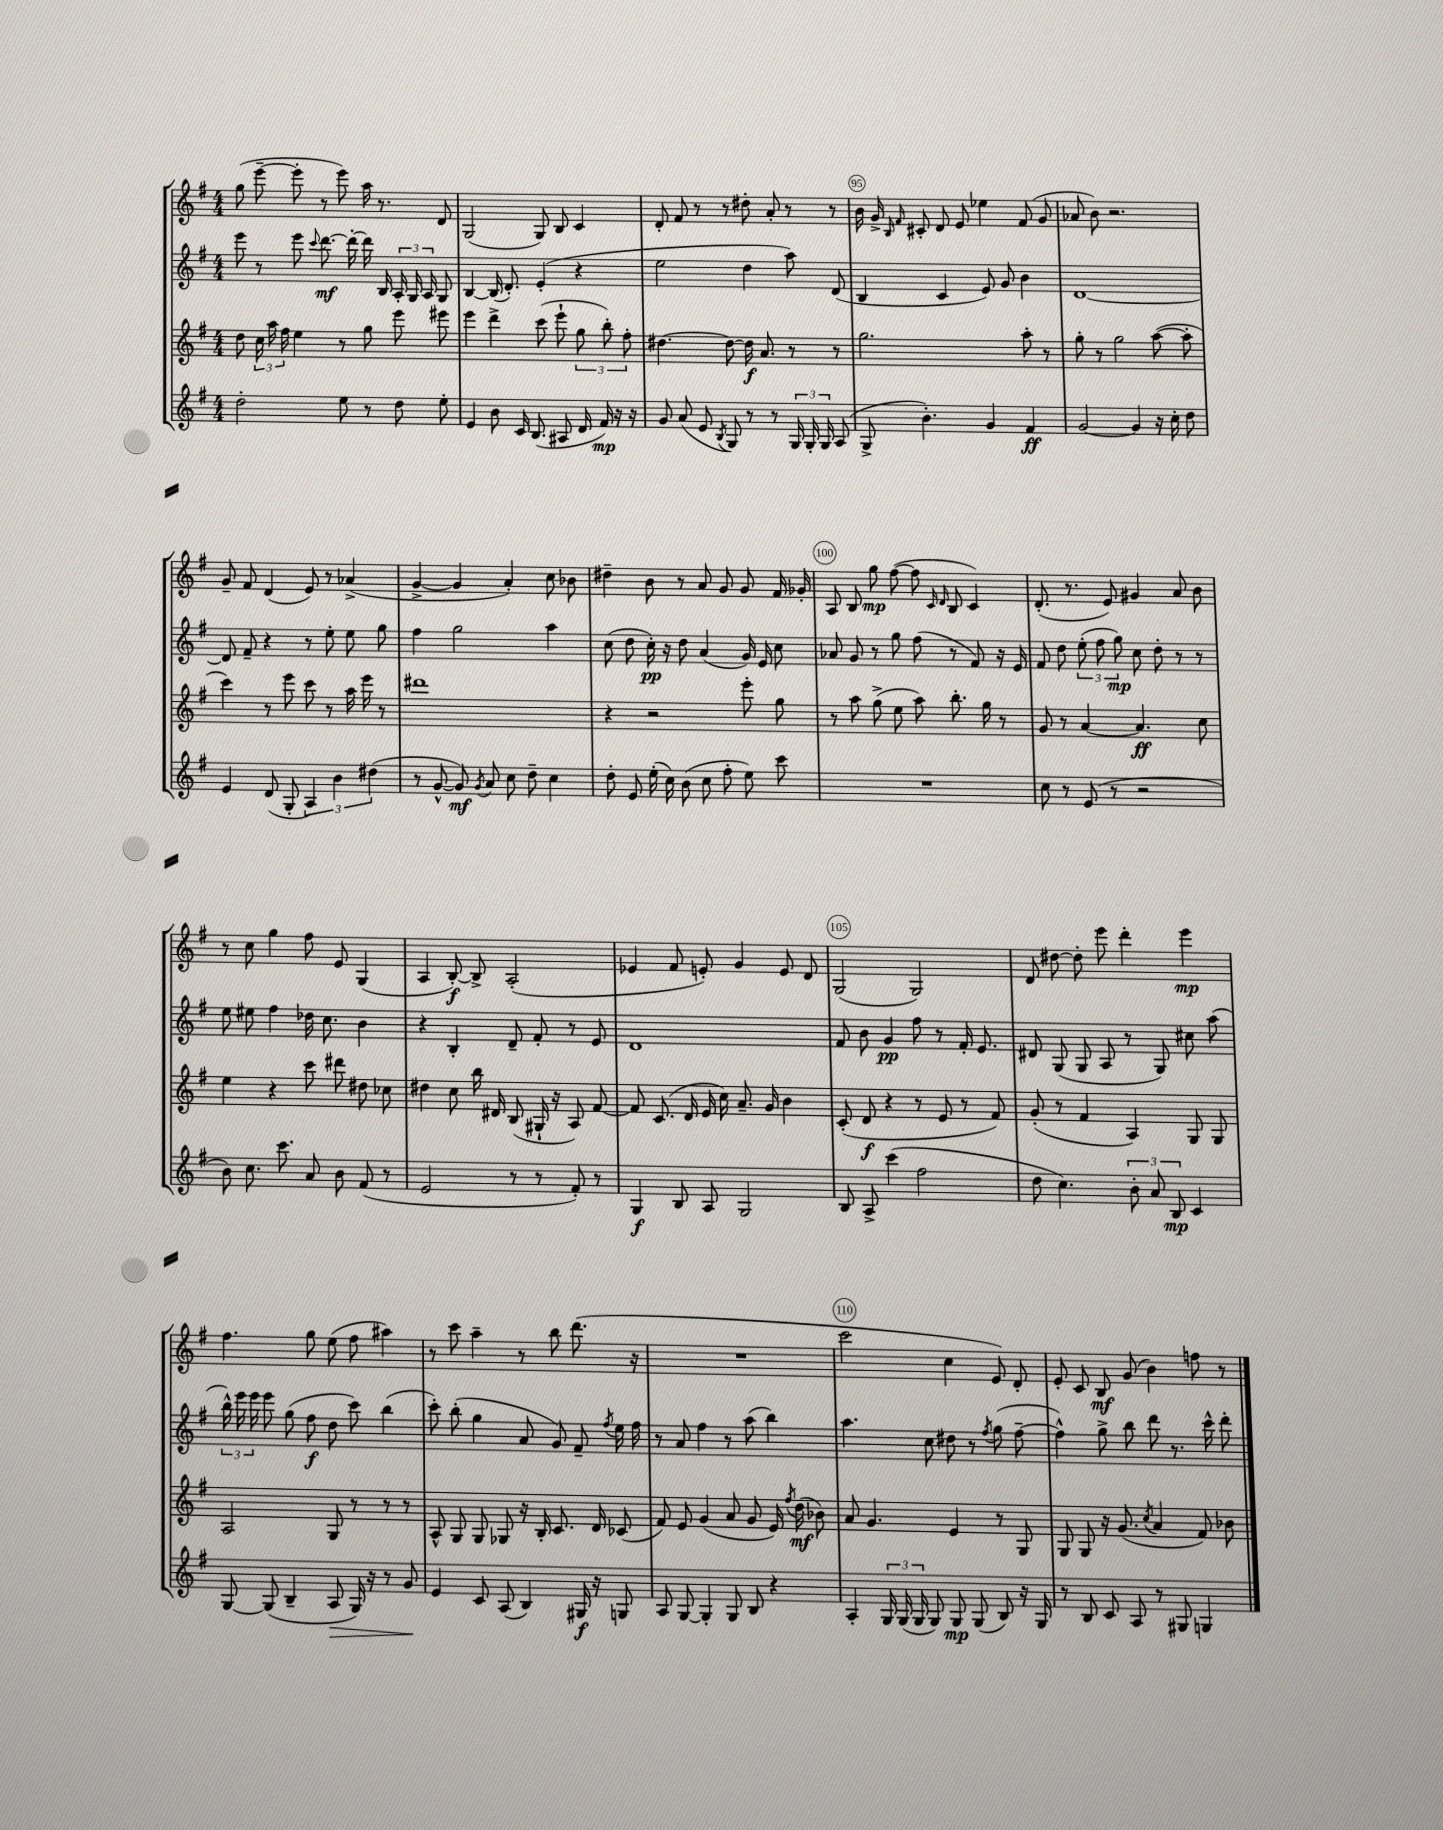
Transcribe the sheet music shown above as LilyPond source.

<<
\new StaffGroup <<
\new Staff = "s0" {
    \clef treble \key g \major \numericTimeSignature \time 4/4
    \autoBeamOff g''8( e'''8~-- e'''8-. r8 e'''8) a''16 r8. d'8 |
    g2( g8) b8 c'4 |
    d'8-. fis'8 r8 r8 dis''8-. a'8-. r8 r8 |
    b'16 g'16-> \grace { b16 fis'16 } cis'8-. d'8 e'8 ees''4 fis'8( g'8 |
    aes'8 b'8) r2. |
    g'8-- fis'8 d'4( e'8) r8 aes'4->( |
    g'4~-> g'4 a'4-.) c''8 bes'8 |
    dis''4-- b'8 r8 a'8 g'8 g'8 fis'16 ges'16-. |
    a8 b8 g''8\mp fis''8~( fis''8 \grace { c'16 d'16 } b8 c'4) |
    d'8.-.( r8. e'8) gis'4 a'8 b'8 |
    r8 c''8 g''4 fis''8 e'8 g4( |
    a4 b8~-.\f) b8-> a2-.( |
    ees'4 fis'8 e'8-.) g'4 e'8 d'8 |
    g2( g2) |
    d'8 dis''8~ dis''8-. e'''8 d'''4-. e'''4\mp |
    fis''4. g''8 e''8( fis''8 ais''4) |
    r8 c'''8 a''4-- r8 b''8 d'''8.( r16 |
    R1 |
    c'''2 c''4 e'8) d'8-. |
    e'8-. c'8 b8\mf g'8( b'4) f''8 r8 \bar "|." |
}
\new Staff = "s1" {
    \clef treble \key g \major \numericTimeSignature \time 4/4
    \autoBeamOff e'''8 r8 e'''8 \appoggiatura { c'''8 } d'''8.~\mf d'''16~-. d'''16 b16 \tuplet 3/2 { a16-. g16 a16 } g8 |
    b4~ b16( d'8.-.) e'4-.( r4 |
    e''2 d''4 a''8) d'8( |
    b4 c'4 e'8) g'8 b'4 |
    d'1~ |
    d'8 fis'8-- r4 r8 e''8-. e''8 g''8 |
    fis''4 g''2 a''4 |
    c''8( d''8 c''16-.\pp) r16 d''8 a'4( g'16) e'16 c''8 |
    aes'8 g'8 r8 g''8 fis''8( r8 fis'8) r16 e'16 |
    fis'8 d''8 \tuplet 3/2 { e''8-.( fis''8 g''8\mp) } c''8 d''8-. r8 r8 |
    e''8 eis''8 fis''4 des''16 c''8. b'4 |
    r4 b4-. d'8-- fis'8-. r8 e'8 |
    d'1 |
    fis'8 b'8 g'4\pp fis''8 r8 fis'16-. e'8. |
    dis'8 g8( g8 a8 r8 g8) cis''8 a''8( |
    \tuplet 3/2 { b''16-^) e'''16 e'''16 } e'''8 g''8( fis''8\f d''8 c'''8) b''4( |
    c'''8-.) b''8-.( g''4 a'8 g'8) fis'8-- \acciaccatura { fis''8 } e''16 fis''16 |
    r8 a'8 fis''4 r8 a''8( b''4) |
    a''4. c''8 dis''8 r8 \acciaccatura { fis''8 } g''8( fis''8~-- |
    fis''4-^) g''8-> b''8 d'''8 r8. c'''16-^ d'''8-. \bar "|." |
}
\new Staff = "s2" {
    \clef treble \key g \major \numericTimeSignature \time 4/4
    \autoBeamOff d''8 \tuplet 3/2 { c''16 a''16 fis''16 } e''4 r8 g''8 e'''8 eis'''8 |
    e'''4 d'''4-> c'''8( e'''8-! \tuplet 3/2 { g''8 b''8-.) fis''8-. } |
    dis''4.~ dis''8~ dis''16\f a'8. r8 r8 |
    g''2. a''8-. r8 |
    g''8-. r8 g''2 a''8~( a''8-. |
    c'''4) r8 e'''8 c'''8 r8 a''16 e'''16 r8 |
    dis'''1 |
    r4 r2 e'''8-. g''8 |
    r8 a''8 g''8->( e''8 a''8) b''8.-. g''16 r8 |
    g'8 r8 a'4~ a'4.\ff c''8 |
    e''4 r4 c'''8 dis'''8 dis''8 ces''8 |
    dis''4 c''8 b''16 dis'16 b8( gis16-! r16 a8) fis'8~ |
    fis'8 c'8.( d'16 e'16 c''16) a'8.-- g'16 b'4 |
    c'8-.( d'8\f r4 r8 e'8 r8 fis'8) |
    g'8-.( r8 fis'4 a4) g8 g8 |
    a2 g8 r8 r8 r8 |
    a8-^ g8 g8 ges8 r16 b16-. c'8. d'16 ces'8( |
    fis'8) e'8 g'4( a'8 g'8 e'16) \acciaccatura { fis''8 } d''16\mf( bes'8) |
    a'8 g'4. e'4 r8 g8 |
    g8 g8 r16 g'8.( \acciaccatura { c''8 } a'4 fis'8) bes'8 \bar "|." |
}
\new Staff = "s3" {
    \clef treble \key g \major \numericTimeSignature \time 4/4
    \autoBeamOff d''2-. e''8 r8 d''8 e''8-. |
    e'4 b'8 c'16 b8.( ais8 d'16 fis'16\mp) r16 r16 |
    g'8 a'8( e'8 \acciaccatura { b8 } g8) r8 r8 \tuplet 3/2 { g16 g16-. g16 } a8( |
    g8-> b'4.-.) g'4 fis'4\ff |
    g'2~ g'4 r16 c''16-. d''8 |
    e'4 d'8( g8-. \tuplet 3/2 { a4) b'4 dis''4( } |
    r8 g'8~-^ g'8\mf) \acciaccatura { g'8 } a'8 c''8 d''8-- c''4 |
    d''8-. e'8 e''16-.( c''16) b'8( c''8 fis''8-. e''8) c'''8 |
    R1 |
    c''8 r8 e'8( r8 r2 |
    b'8) c''8. c'''8. a'8 b'8 fis'8( r8 |
    e'2 r8 r8 fis'8-.) r8 |
    g4\f b8 a8 g2 |
    b8 a8-> c'''4( fis''2 |
    d''8 c''4.) \tuplet 3/2 { b'8-. a'8 b8\mp } c'4 |
    g8~ g8( b4-- a8\> g16) r16 r8 g'8\! |
    e'4 c'8 a8( b4) gis16\f r16 g8 |
    a8 g8~ g4-. g8 b8 r4 |
    a4-. \tuplet 3/2 { g16 g16( g16 } g8) g8\mp g8( b8) r16 g16 |
    r8 b8 c'8 a8 r8 gis8 g4 \bar "|." |
}
>>
>>
\layout { \context { \Score currentBarNumber = #92 \override BarNumber.break-visibility = ##(#f #t #t) barNumberVisibility = #(every-nth-bar-number-visible 5) \override BarNumber.stencil = #(make-stencil-circler 0.1 0.3 ly:text-interface::print) } }
